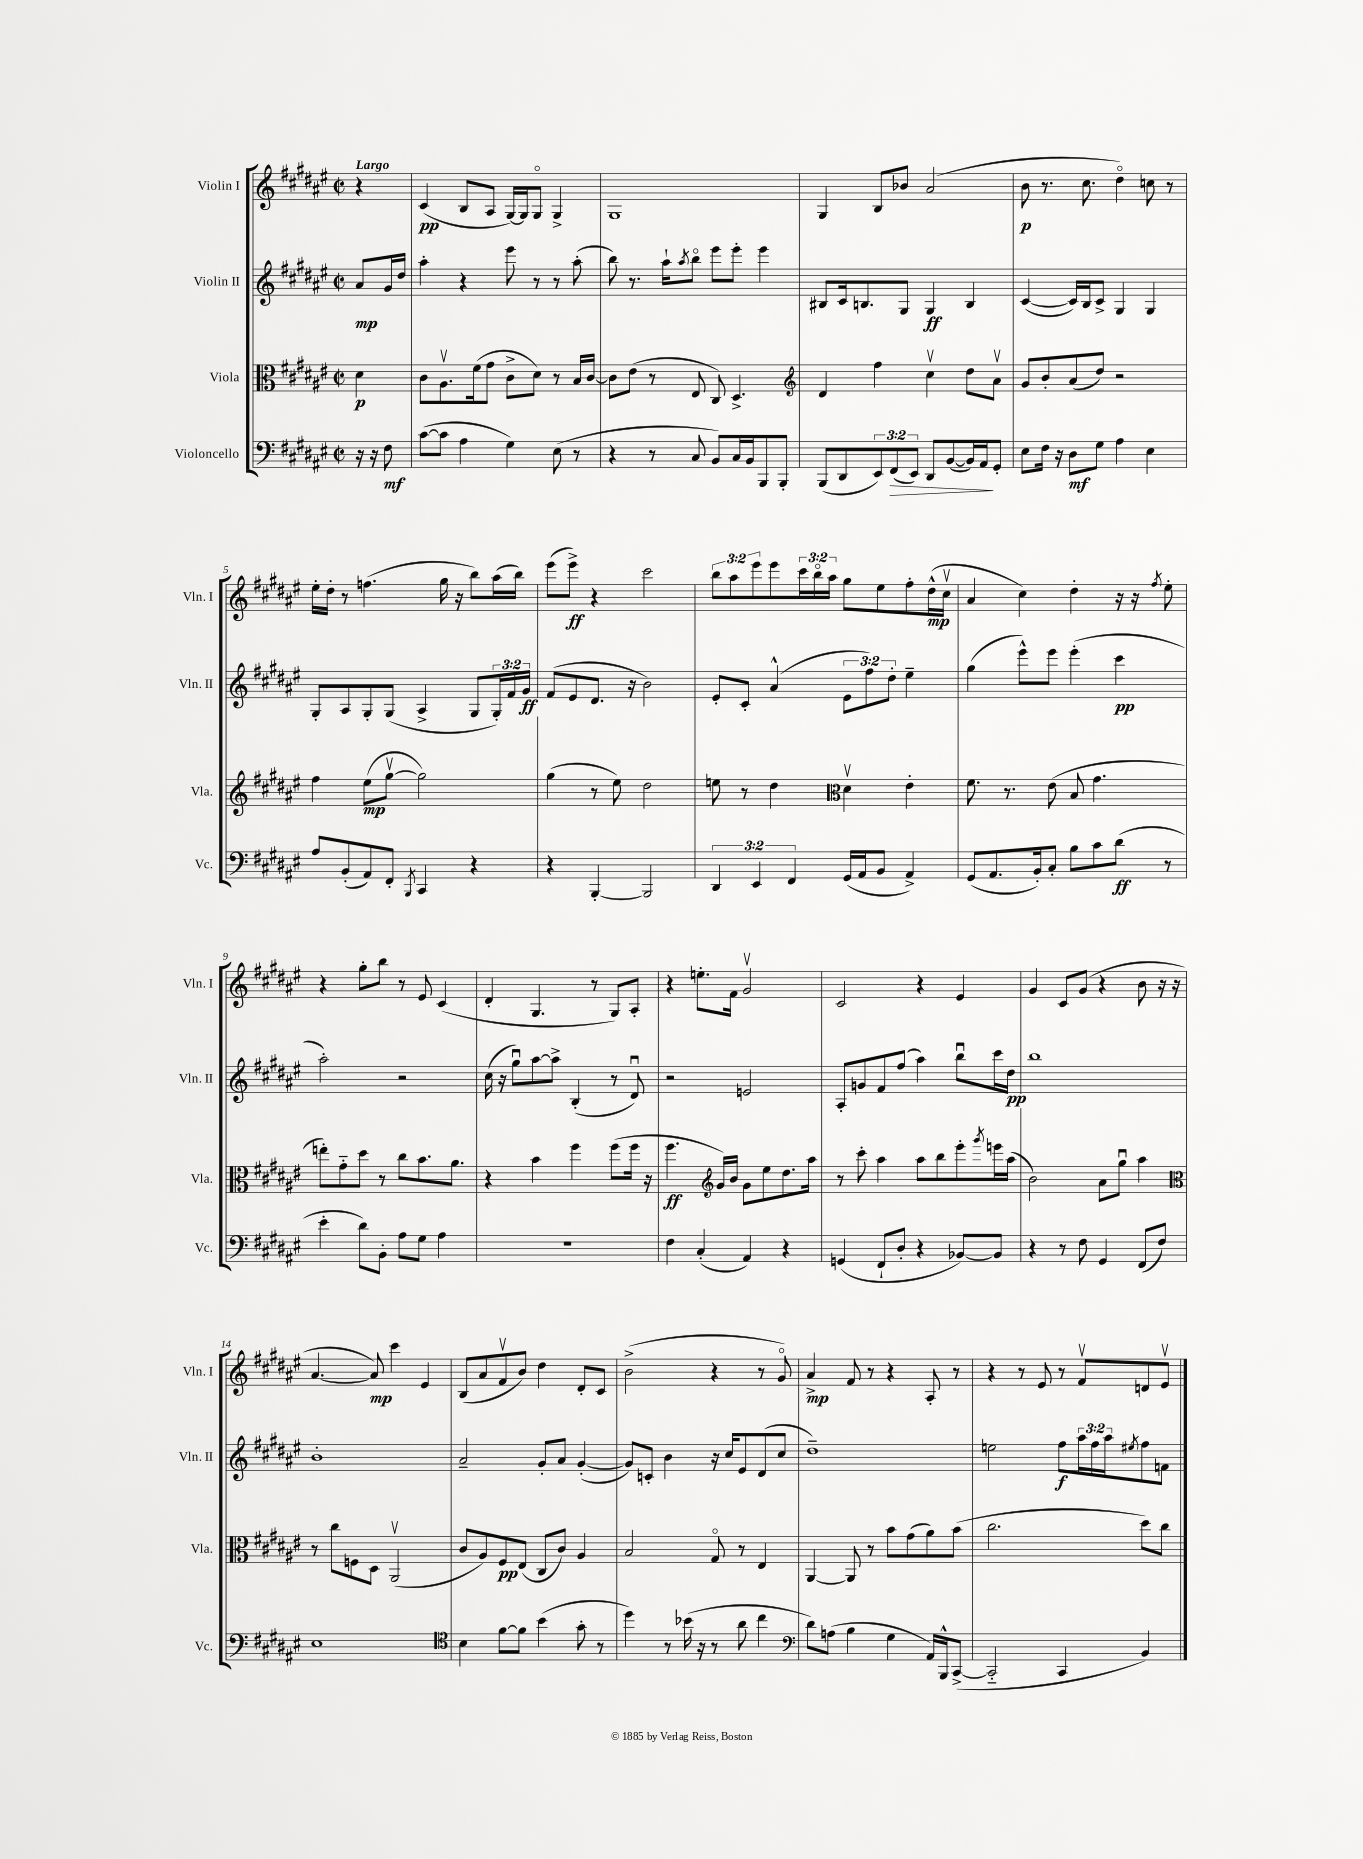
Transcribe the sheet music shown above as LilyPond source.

<<
\new StaffGroup <<
\new Staff = "s0" \with { instrumentName = "Violin I" shortInstrumentName = "Vln. I" } {
    \clef treble \key fis \major \defaultTimeSignature \time 2/2 \override Staff.TupletNumber.text = #tuplet-number::calc-fraction-text \partial 4 \tempo "Largo"
    r4 |
    cis'4\pp( b8 ais8 gis16~) gis16 gis8\flageolet gis4-> |
    gis1 |
    gis4 b8 bes'8 ais'2( |
    b'8\p r8. cis''8. dis''4\flageolet) c''8 r8 |
    eis''16-. dis''16-. r8 f''4.( gis''16 r16 b''8) ais''16( b''16) |
    eis'''8( eis'''8->\ff) r4 cis'''2 |
    \tuplet 3/2 { b''8 ais''8 eis'''8 } eis'''8 \tuplet 3/2 { cis'''16 b''16\flageolet ais''16 } gis''8 eis''8 fis''8-. dis''16-^\mp( cis''16\upbow |
    ais'4 cis''4) dis''4-. r16 r16 \acciaccatura { fis''8 } eis''8-. |
    r4 gis''8-. b''8 r8 eis'8 cis'4( |
    dis'4-. gis4. r8 gis8) ais8-. |
    r4 e''8.-. fis'16 gis'2\upbow |
    cis'2 r4 eis'4 |
    gis'4 cis'8 gis'8( r4 b'8 r16 r16 |
    ais'4.~ ais'8\mp) cis'''4 eis'4 |
    b8( ais'8 fis'8\upbow b'8) dis''4 dis'8-. cis'8 |
    b'2->( r4 r8 gis'8\flageolet) |
    ais'4->\mp fis'8 r8 r4 ais8-. r8 |
    r4 r8 eis'8 r8 fis'8\upbow d'8 eis'8\upbow \bar "|." |
}
\new Staff = "s1" \with { instrumentName = "Violin II" shortInstrumentName = "Vln. II" } {
    \clef treble \key fis \major \defaultTimeSignature \time 2/2 \override Staff.TupletNumber.text = #tuplet-number::calc-fraction-text \partial 4
    ais'8\mp gis'16 dis''16 |
    ais''4-. r4 eis'''8 r8 r8 ais''8-.( |
    b''8) r8. ais''16-! \acciaccatura { ais''8 } b''8\flageolet eis'''8 eis'''8-. eis'''4 |
    bis8 cis'16 b8. gis8 gis4\ff b4 |
    cis'4~( cis'16) b16 cis'8-> gis4 gis4 |
    gis8-. ais8 gis8-. gis8( ais4-> gis8 \tuplet 3/2 { gis16-.) fis'16 gis'16\ff } |
    fis'8( eis'8 dis'8. r16 b'2) |
    eis'8-. cis'8-. ais'4-^( \tuplet 3/2 { eis'8 fis''8) dis''8-. } eis''4-- |
    gis''4( eis'''8-^) eis'''8 eis'''4-.( cis'''4\pp |
    ais''2-.) r2 |
    cis''16( r16 gis''8\downbow) ais''8~ ais''8-> b4-.( r8 dis'8\downbow) |
    r2 e'2 |
    ais8-. g'8 fis'8 fis''8( ais''4) b''8\downbow cis'''16 dis''16\pp |
    b''1 |
    b'1-. |
    ais'2-- gis'8-. ais'8 gis'4~-.( |
    gis'8) c'8-. b'4 r16 cis''16 eis'8 dis'8( cis''8 |
    dis''1--) |
    e''2 fis''8\f \tuplet 3/2 { ais''16 fis''16 ais''16 } \acciaccatura { eis''8 } fis''8 f'8 \bar "|." |
}
\new Staff = "s2" \with { instrumentName = "Viola" shortInstrumentName = "Vla." } {
    \clef alto \key fis \major \defaultTimeSignature \time 2/2 \partial 4
    dis'4\p |
    cis'8 ais8.\upbow fis'16( gis'8 cis'8-> dis'8) r8 b16 cis'16~ |
    cis'8 eis'8( r8 eis8 cis8) dis4.-> |
    \clef treble dis'4 fis''4 cis''4\upbow dis''8 ais'8\upbow |
    gis'8 b'8-. ais'8( dis''8) r2 |
    fis''4 eis''8\mp( gis''8~\upbow gis''2) |
    gis''4( r8 eis''8) dis''2 |
    e''8 r8 dis''4 \clef alto dis'4\upbow eis'4-. |
    fis'8. r8. eis'8( b8 gis'4. |
    e''8-.) gis'8-_ dis''8 r8 cis''8 b'8. ais'8. |
    r4 b'4 fis''4 fis''8( fis''16 r16 |
    fis''4.\ff \clef treble gis'16) b'16 gis'8 eis''8 dis''8. ais''16 |
    r8 cis'''8-. ais''4 ais''8 b''8 eis'''8-. \acciaccatura { gis'''8 } e'''16 ais''16( |
    b'2) ais'8 gis''8\downbow ais''4 |
    \clef alto r8 cis''8 f8 dis8 ais,2\upbow( |
    cis'8 ais8) fis8\pp eis8( cis8 cis'8) ais4 |
    b2 gis8\flageolet r8 eis4 |
    ais,4~ ais,8 r8 b'8 gis'8( ais'8) b'8( |
    cis''2. dis''8) cis''8 \bar "|." |
}
\new Staff = "s3" \with { instrumentName = "Violoncello" shortInstrumentName = "Vc." } {
    \clef bass \key fis \major \defaultTimeSignature \time 2/2 \override Staff.TupletNumber.text = #tuplet-number::calc-fraction-text \partial 4
    r16 r16 fis8\mf |
    cis'8~( cis'8 ais4 gis4) eis8( r8 |
    r4 r8 cis8 b,8) cis16 b,16 b,,8 b,,8-. |
    b,,8( dis,8 \tuplet 3/2 { eis,8) fis,8\>( eis,8) } dis,8 b,8~( b,16) ais,16\! gis,8-. |
    eis8 fis16 r16 dis8\mf gis8 ais4 eis4 |
    ais8 b,8-.( ais,8) fis,8-. \acciaccatura { b,,8 } cis,4 r4 |
    r4 b,,4~-. b,,2 |
    \tuplet 3/2 { dis,4 eis,4 fis,4 } gis,16( ais,16 b,8 ais,4->) |
    gis,8( ais,8. b,16-.) cis8-. b8 cis'8 dis'8\ff( r8 |
    eis'4-. dis'8) b,8-. ais8 gis8 ais4 |
    r1 |
    fis4 cis4-.( ais,4) r4 |
    g,4( fis,8-! dis8-. r4 bes,8~) bes,8 |
    r4 r8 fis8 gis,4 fis,8( fis8) |
    eis1 |
    \clef tenor b4 fis'8~ fis'8 b'4( gis'8-. r8 |
    dis''4) r8 bes'16( r16 r8 ais'8 cis''4 |
    \clef bass dis'8) a8( b4 gis4 ais,16) b,,16-^ cis,8~->( |
    cis,2-_ cis,4 b,4) \bar "|." |
}
>>
>>
